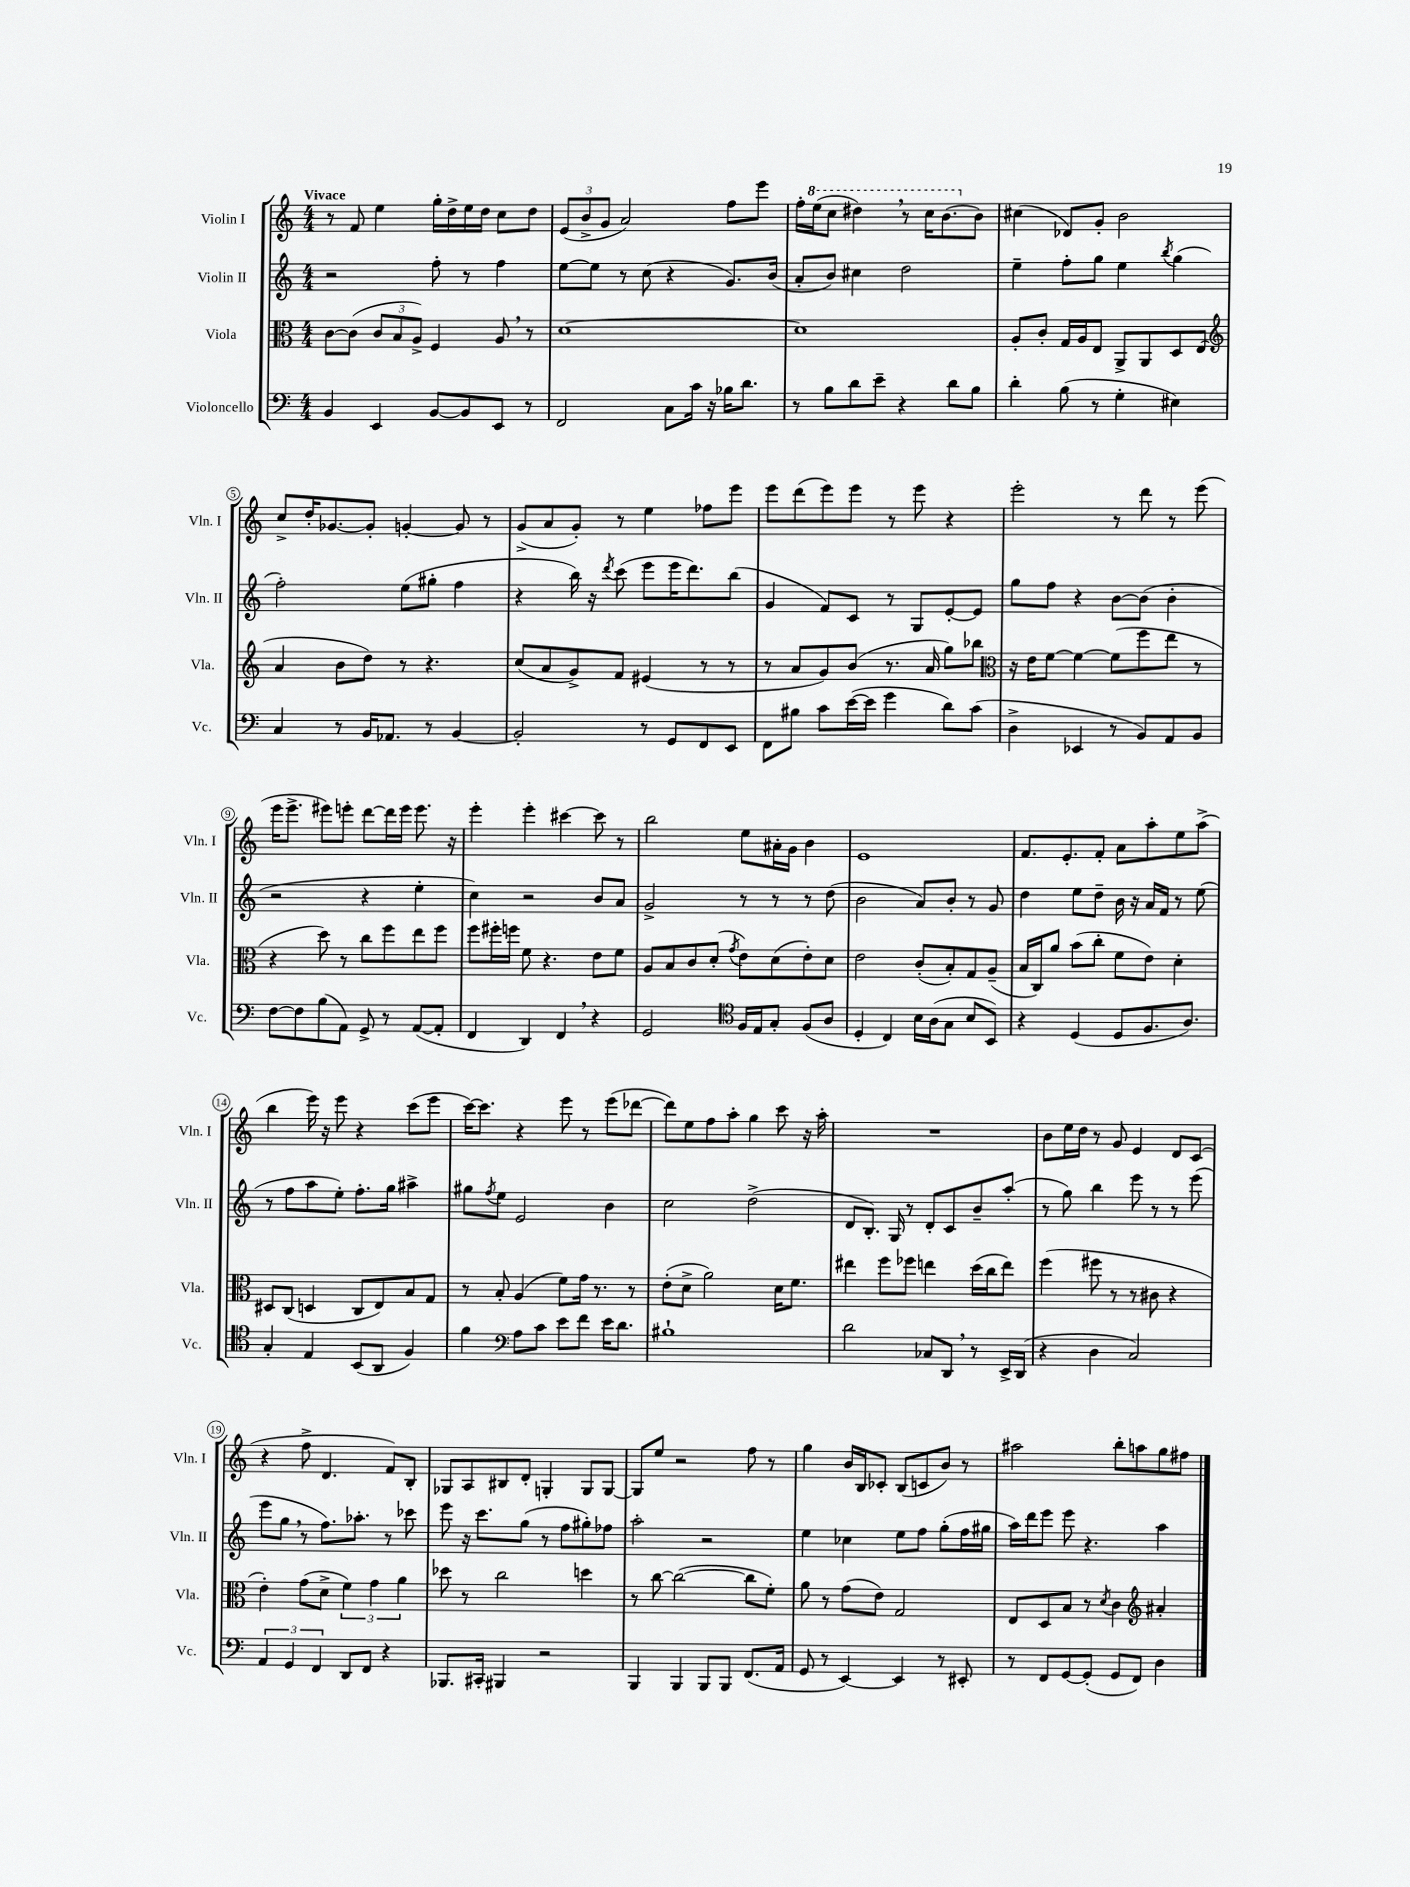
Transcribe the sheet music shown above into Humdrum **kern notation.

**kern	**kern	**kern	**kern
*staff4	*staff3	*staff2	*staff1
*clefF4	*clefC3	*clefG2	*clefG2
*k[]	*k[]	*k[]	*k[]
*M4/4	*M4/4	*M4/4	*M4/4
4BB	[8c	2r	8r
.	(8c]	.	8f
4EE	12c	.	4ee
.	12B	.	.
.	12A^)	.	.
[8BB	4F	8ff'	16gg'
.	.	.	16dd^
8BB]	.	8r	16ee
.	.	.	16dd
8EE	8A	4ff	8cc
8r	8r	.	8dd
=	=	=	=
2FF	[1d	[8ee	(12e
.	.	.	12b^
.	.	8ee]	.
.	.	.	12g
.	.	8r	2a)
.	.	(8cc	.
8C	.	4r	.
16c	.	.	.
16r	.	.	.
16B-	.	8.g)	8ff
8.d	.	.	.
.	.	.	8eee
.	.	(16b	.
=	=	=	=
8r	1d]	8a'	16ff'
.	.	.	(16eee
8B	.	8b)	8ccc
8d	.	4cc#	4ddd#)
8e~	.	.	.
4r	.	2dd	8r
.	.	.	16ccc
.	.	.	(8.bb
8d	.	.	.
8B	.	.	8b)
=	=	=	=
4d'	8A'	4ee~	(4cc#
.	8c'	.	.
(8B	16G	8ff'	8d-)
.	16A	.	.
8r	8E	8gg	8g'
4G'	8AA^	4ee	2b
.	8AA	.	.
.	.	8qbb	.
4E#)	8D	(4gg	.
.	(8E	.	.
=	=	=	=
*	*clefG2	*	*
4C	4a	2ff')	8cc^
.	.	.	16dd'
.	.	.	[8.g-
8r	8b	.	.
16BB	8dd)	.	8g-']
8.AA-	.	.	.
.	8r	(8ee	[4g'
8r	4.r	8gg#'	.
[4BB	.	4ff	8g]
.	.	.	8r
=	=	=	=
2BB']	(8cc	4r	(8g^
.	8a	.	8a
.	8g^)	16bb)	8g')
.	.	16r	.
.	.	8qddd	.
.	8f	(8ccc	8r
8r	(4e#	8eee	4ee
8GG	.	16eee	.
.	.	8.ddd)	.
8FF	8r	.	8ff-
8EE	8r	(8bb	8eee
=	=	=	=
8FF	8r	4g	8eee
8B#	8a	.	(8ddd
8c	8g)	8f)	8eee)
([16e	(8b	8c	8eee
16e]	.	.	.
4g	8.r	8r	8r
.	.	8G	8eee
.	16a	.	.
8d)	8gg)	[8e'	4r
(8c	8bb-	8e]	.
=	=	=	=
*	*clefC3	*	*
4D^	16r	8gg	2eee'
.	16e	.	.
.	[8f	8ff	.
4EE-	4f_	4r	.
8r	(8f]	[8b	8r
8BB)	8ff	(8b]	8ddd
8AA	8ee	4b'	8r
8BB	8r	.	(8eee
=	=	=	=
[8F	4r	2r	16eee
.	.	.	8.eee^
8F]	.	.	.
(8B	8dd)	.	8eee#)
8AA)	8r	.	8eee'
8GG^	8cc	4r	[8ddd
8r	8ff	.	16ddd]
.	.	.	16eee
([8AA	8ee	4ee'	8.eee
8AA']	8ff	.	.
.	.	.	16r
=	=	=	=
4FF	8ff	4cc)	4eee'
.	16ff#'	.	.
.	16ff	.	.
4DD)	8f	2r	4eee'
.	4.r	.	.
4FF	.	.	[4ccc#
4r	8e	8b	8ccc#]
.	8f	8a	8r
=	=	=	=
2GG	8A	2g^	2bb
.	8B	.	.
.	8c	.	.
.	(8d'	.	.
*clefC4	*	*	*
.	8qg	.	.
16F	8e)	8r	8ee
16E	.	.	.
8G'	(8d	8r	16a#'
.	.	.	16g
(8F	8e')	8r	4b
8A	8d	(8dd	.
=	=	=	=
4D'	2e	2b	1e
4C)	.	.	.
16B	(8c'	8a)	.
(16A	.	.	.
8G	8B')	8b'	.
8B	8G	8r	.
8BB)	(8A~	8g	.
=	=	=	=
4r	16B	4dd	8.f
.	16C)	.	.
.	8a	.	.
.	.	.	8.e'
(4D	(8b	8ee	.
.	8cc'	8dd~	8f'
8D	8f	16b	8a
.	.	16r	.
8.F	8e)	16a	8aa'
.	.	16f	.
.	4d'	8r	8ee
8.A)	.	.	.
.	.	(8ee	(8aa^
=	=	=	=
4G'	8D#	8r	4bb
.	(8C	8ff	.
4E	4D	8aa	16eee)
.	.	.	16r
.	.	8ee')	8eee
(8BB	8C	8.ff'	4r
8AA	8E)	.	.
.	.	16gg	.
4F)	8B	4aa#^	(8ccc
.	8G	.	8eee
=	=	=	=
4f	8r	8gg#	[16ccc)
.	.	.	8.ccc]
.	.	8qff	.
.	8B'	8ee	.
*clefF4	*	*	*
8A	(4A	2e	4r
8c	.	.	.
8e	8f)	.	8eee
8f	16g	.	8r
.	8.r	.	.
16e	.	4b	(8eee
8.d	.	.	.
.	8r	.	[8ddd-
=	=	=	=
1B#`	(8e'	2cc	8ddd-])
.	8d^	.	8ee
.	2a)	.	8ff
.	.	.	8aa'
.	.	(2dd^	4gg
.	16d	.	8ccc
.	8.f	.	.
.	.	.	16r
.	.	.	16aa'
=	=	=	=
2d	4ee#	8d	1r
.	.	8.B')	.
.	8ff	.	.
.	.	16G	.
.	8ff-	8r	.
8C-	4ee	8d'	.
8DD	.	8c	.
8r	(16dd	8b~	.
.	16cc	.	.
16EE^	8ee)	(8aa'	.
(16DD	.	.	.
=	=	=	=
4r	(4ff	8r	8b
.	.	8gg)	16ee
.	.	.	16dd
4D	8ff#	4bb	8r
.	8r	.	8g
2C)	8r	8eee	4e
.	8c#	8r	.
.	4r	8r	8d
.	.	(8eee	(8c
=	=	=	=
6AA	4e')	8eee	4r
.	.	8gg	.
6GG	.	.	.
.	(8g	8r	8ff^
6FF	.	.	.
.	8d^	8.ff)	4.d
8DD	6f)	.	.
.	.	8.aa-'	.
8FF	.	.	.
.	6g	.	.
4r	.	8r	8f)
.	6a	.	.
.	.	8ccc-	8B'
=	=	=	=
8.BBB-	8dd-	8eee	8G-
.	8r	16r	8A
16CC#'	.	8.ccc	.
4BBB#	2cc	.	8B#
.	.	(8gg	8d'
2r	.	8r	4G'
.	.	8ff	.
.	4dd	8gg#')	8G
.	.	8ff-	[8G
=	=	=	=
4BBB	8r	2aa'	8G]
.	[8cc	.	8ee
4BBB	(2cc_	.	2r
8BBB	.	2r	.
8BBB	.	.	.
(8.FF	8cc]	.	8ff
.	8f')	.	8r
16AA	.	.	.
=	=	=	=
8GG	8a	4ee	4gg
8r	8r	.	.
[4EE)	(8g	4cc-	16b
.	.	.	16B
.	8e)	.	8c-'
4EE]	2G	8ee	(8B
.	.	8ff	8c
8r	.	(8gg'	8b)
8EE#'	.	16ff	8r
.	.	16gg#	.
=	=	=	=
8r	8E	16aa)	2aa#
.	.	16ddd	.
8FF	8D	8eee	.
[8GG	8B	8eee	.
(8GG']	8r	4.r	.
.	8qd	.	.
8GG	4c	.	8bb'
8FF)	.	.	8aa
*	*clefG2	*	*
4D	4a#'	4aa	8gg
.	.	.	8ff#
==	==	==	==
*-	*-	*-	*-
